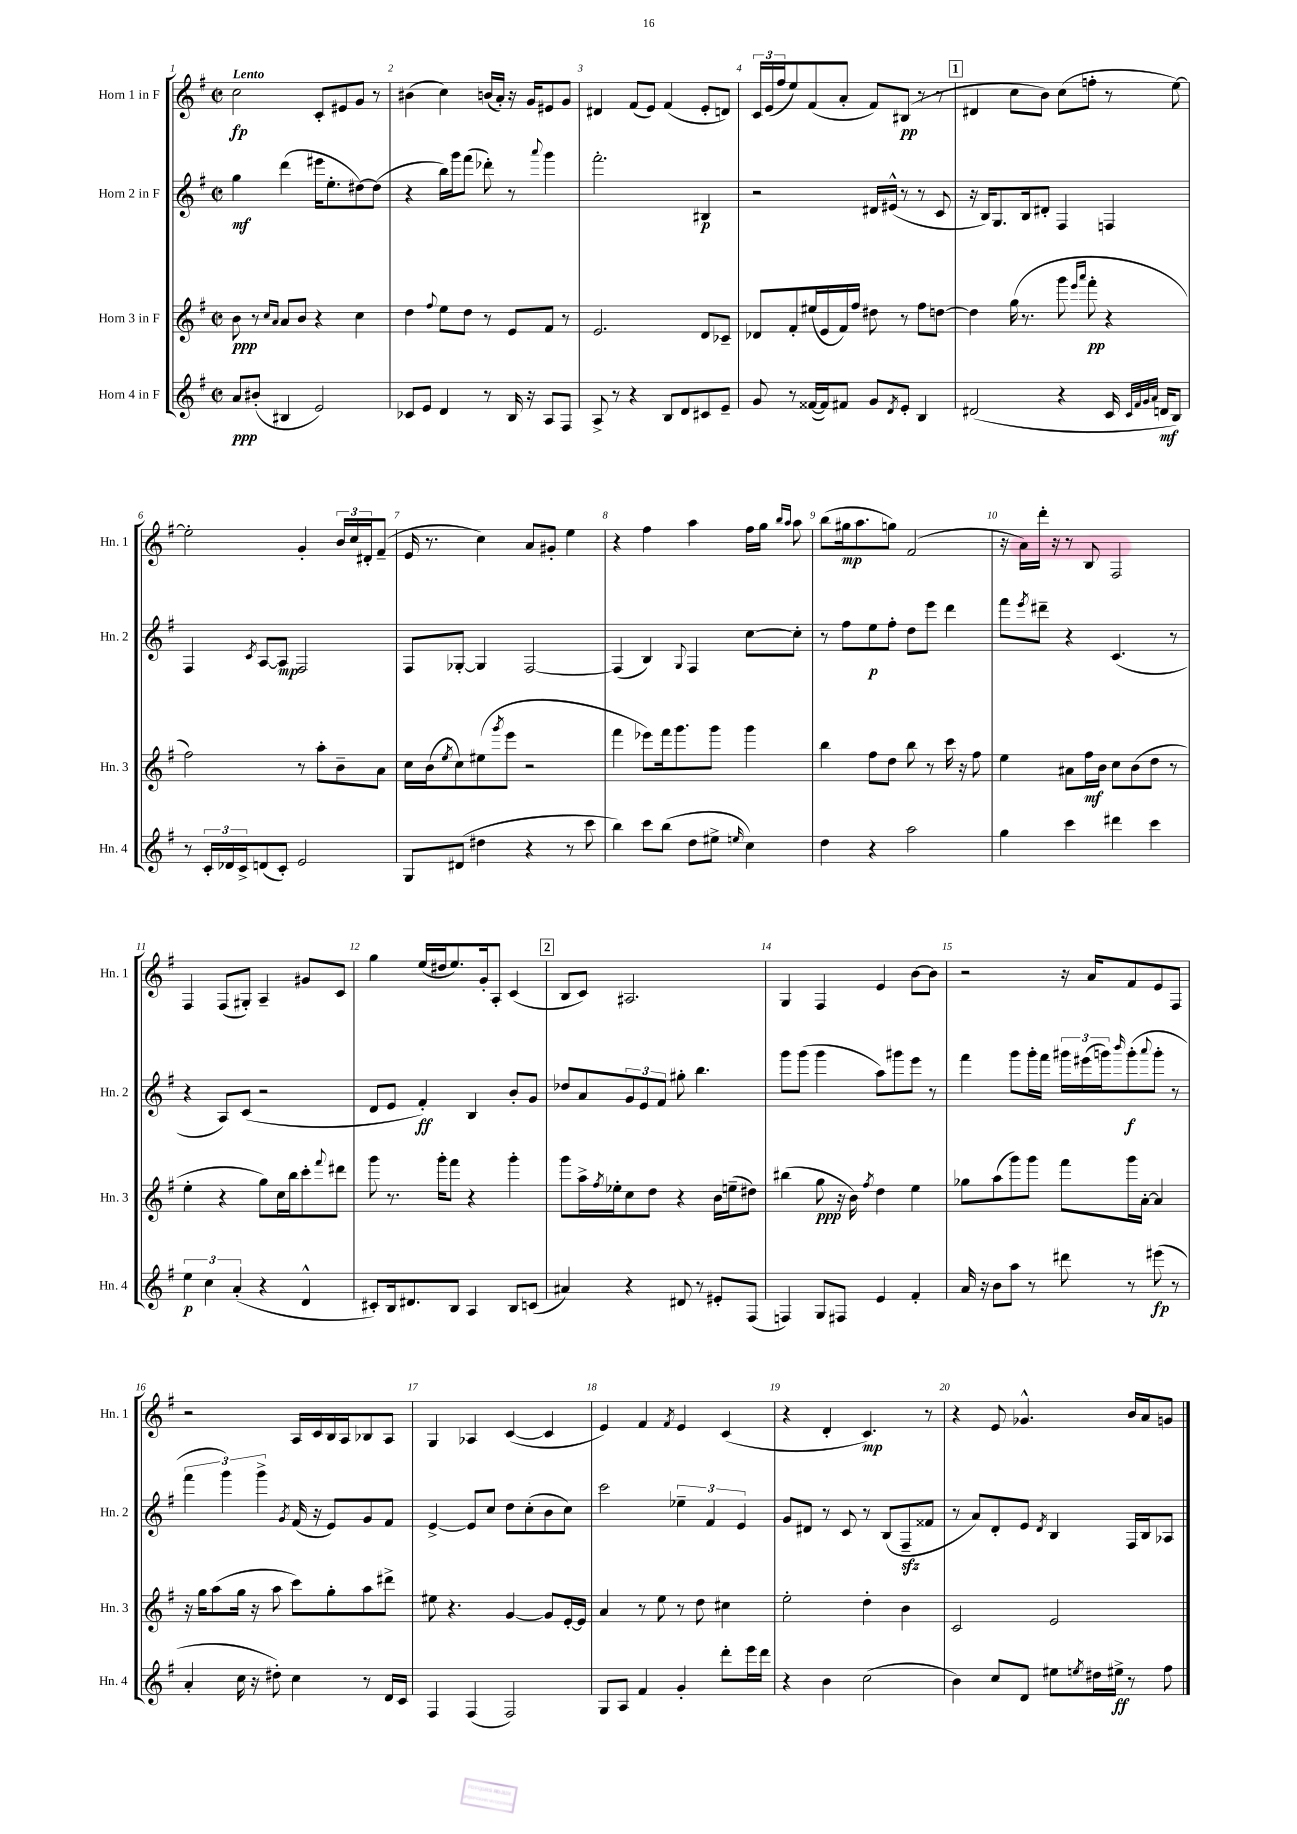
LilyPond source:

<<
\new StaffGroup <<
\new Staff = "s0" \with { instrumentName = "Horn 1 in F" shortInstrumentName = "Hn. 1" } {
    \clef treble \key g \major \defaultTimeSignature \time 2/2 \tempo "Lento"
    c''2\fp c'8-. eis'8 g'8 r8 |
    bis'4( c''4) b'16( a'16-.) r16 g'16 eis'8 g'8 |
    dis'4 fis'8( e'8) fis'4( e'8-. d'8) |
    \tuplet 3/2 { c'16 e'16( fis''16 } e''8) fis'8( a'8-. fis'8) bis8\pp( r8 r8 |
    \mark \markup { \box "1" } dis'4 c''8 b'8) c''8( f''8-. r8 e''8~) |
    e''2-. g'4-. \tuplet 3/2 { b'16 c''16 dis'16-. } fis'8--( |
    e'16 r8. c''4) a'8 gis'8-. e''4 |
    r4 fis''4 a''4 fis''16 g''16 \grace { b''16 a''16 } a''8 |
    b''8( gis''16\mp a''8. g''8) fis'2( |
    r16 a'16) d'''16-. r16 r8 b8 fis2 |
    fis4 fis8( gis8-.) a4-- gis'8 c'8 |
    g''4 e''16( dis''16 e''8.) g'16-. a8-. c'4( |
    \mark \markup { \box "2" } b8 c'8) ais2. |
    g4 fis4 e'4 b'8~ b'8 |
    r2 r16 a'16 fis'8 e'8 fis8 |
    r2 a16 c'16 b16 a16 bes8 a8 |
    g4 aes4 c'4~( c'4 |
    e'4) fis'4 \acciaccatura { fis'8 } e'4 c'4( |
    r4 d'4-. c'4.\mp) r8 |
    r4 e'8 ges'4.-^ b'16 a'16 g'8 \bar "|." |
}
\new Staff = "s1" \with { instrumentName = "Horn 2 in F" shortInstrumentName = "Hn. 2" } {
    \clef treble \key g \major \defaultTimeSignature \time 2/2
    g''4\mf d'''4( eis'''16 e''8.-. dis''8~) dis''8( |
    r4 b''16) g'''16 fis'''8( des'''8-.) r8 \appoggiatura { a'''8 } g'''4 |
    fis'''2.-. bis4\p |
    r2 dis'16 eis'16-^( r8 r8 c'8 |
    \mark \markup { \box "1" } r16 b16) g8. b16 dis'8-. fis4 f4 |
    fis4 \acciaccatura { c'8 } a8~ a8\mp fis2 |
    fis8 ges8~-. ges4 fis2~ |
    fis4( b4) \appoggiatura { g8 } fis4 c''8~ c''8-. |
    r8 fis''8 e''8\p fis''8-. d''8 e'''8 d'''4 |
    fis'''8 \acciaccatura { e'''8 } dis'''8-- r4 c'4.( r8 |
    r4 a8) c'8( r2 |
    d'8 e'8 fis'4-.\ff) b4 b'8-. g'8 |
    \mark \markup { \box "2" } des''8 a'8 \tuplet 3/2 { g'8 e'8 fis'8 } gis''8-. b''4. |
    g'''8 g'''8( g'''4 a''8) gis'''8 e'''8 r8 |
    fis'''4 g'''8 g'''16-. fis'''16 \tuplet 3/2 { gis'''16 eis'''16( g'''16) } \grace { b'''16 } g'''8-.\f( \appoggiatura { a'''8 } g'''8-. r8 |
    \tuplet 3/2 { fis'''4 g'''4) g'''4-> } \acciaccatura { g'8 } fis'16( r16 e'8) g'8 fis'8 |
    e'4~-> e'8 c''8 d''8 c''8-.( b'8 c''8) |
    c'''2 \tuplet 3/2 { ees''4-- fis'4 e'4 } |
    g'8 dis'8 r8 c'8 r8 b8( fis8--\sfz fisis'8 |
    r8 a'8) d'8-. e'8 \acciaccatura { d'8 } b4 fis16 b16 aes8 \bar "|." |
}
\new Staff = "s2" \with { instrumentName = "Horn 3 in F" shortInstrumentName = "Hn. 3" } {
    \clef treble \key g \major \defaultTimeSignature \time 2/2
    b'8\ppp r8 \grace { c''16 a'16 } a'8 b'8 r4 c''4 |
    d''4 \appoggiatura { fis''8 } e''8 d''8 r8 e'8 fis'8 r8 |
    e'2. d'8 ces'8-- |
    des'8 fis'8-. eis''16( e'16 fis'16) fis''16 dis''8 r8 fis''8 d''8~ |
    \mark \markup { \box "1" } d''4 g''16( r8. g'''8 \grace { e'''16 a'''16 } fis'''8-.\pp r4 |
    fis''2) r8 a''8-. b'8-- a'8 |
    c''16 b'16( \acciaccatura { e''8 } c''8) eis''8( \acciaccatura { g'''8 } e'''8 r2 |
    fis'''4 ees'''8) fis'''16 g'''8. g'''8 g'''4 |
    b''4 fis''8 d''8 b''8 r8 c'''16 r16 fis''8 |
    e''4 ais'8 fis''16\mf b'16 c''8 b'8( d''8 r8 |
    e''4-. r4 g''8) c''16 b''16 c'''8-. \appoggiatura { fis'''8 } dis'''8 |
    g'''8 r8. g'''16-. fis'''8 r4 g'''4-. |
    \mark \markup { \box "2" } g'''8 a''16-> \acciaccatura { fis''8 } ees''16-. c''8 d''8 r4 b'16 e''16--( dis''8) |
    bis''4( g''8\ppp r16 b'16) \acciaccatura { fis''8 } d''4 e''4 |
    ges''8 a''8( g'''8) g'''8 fis'''8 g'''16 a'16~-. a'4 |
    r16 g''16 a''8( g''16 r16 a''8 c'''8) g''8-. a''8 dis'''8-> |
    eis''8 r4. g'4~ g'8 e'16~-. e'16 |
    a'4 r8 e''8 r8 d''8 cis''4 |
    e''2-. d''4-. b'4 |
    c'2 e'2 \bar "|." |
}
\new Staff = "s3" \with { instrumentName = "Horn 4 in F" shortInstrumentName = "Hn. 4" } {
    \clef treble \key g \major \defaultTimeSignature \time 2/2
    a'8\ppp bis'8-.( bis4 e'2) |
    ces'8 e'8 d'4 r8 b16 r16 a8 fis8 |
    a8-> r8 r4 b8 d'8 cis'8 e'8-- |
    g'8 r8 fisis'16~( fisis'16) fis'8 g'8 \acciaccatura { d'8 } e'8-. b4 |
    \mark \markup { \box "1" } dis'2( r4 c'16 \grace { c'32 fis'32 g'32 a'32 } d'16\mf b8) |
    r8 \tuplet 3/2 { c'16-. des'16 c'16-> } d'8( c'8-.) e'2 |
    g8 dis'8( dis''4 r4 r8 c'''8 |
    b''4) c'''8 b''8( d''8 eis''8-> \grace { e''16 } c''4) |
    d''4 r4 a''2 |
    g''4 c'''4 dis'''4 c'''4 |
    \tuplet 3/2 { e''4\p c''4 a'4-.( } r4 d'4-^ |
    cis'8-.) b16 dis'8. b8 a4 b8 c'8( |
    \mark \markup { \box "2" } ais'4) r4 dis'8 r8 eis'8-. fis8( |
    f4) g8 fis8 e'4 fis'4-. |
    a'16 r16 b'8 a''8 r8 dis'''8 r8 eis'''8\fp( r8 |
    a'4-. c''16 r16 dis''8-.) c''4 r8 d'16 c'16 |
    fis4 fis4( fis2) |
    g8 a8 fis'4 g'4-. d'''8-. e'''16 d'''16 |
    r4 b'4 c''2( |
    b'4) c''8 d'8 eis''8 \acciaccatura { e''8 } dis''16 eis''16->\ff r8 fis''8 \bar "|." |
}
>>
>>
\layout { \context { \Score \override BarNumber.break-visibility = ##(#f #t #t) barNumberVisibility = #all-bar-numbers-visible } }
